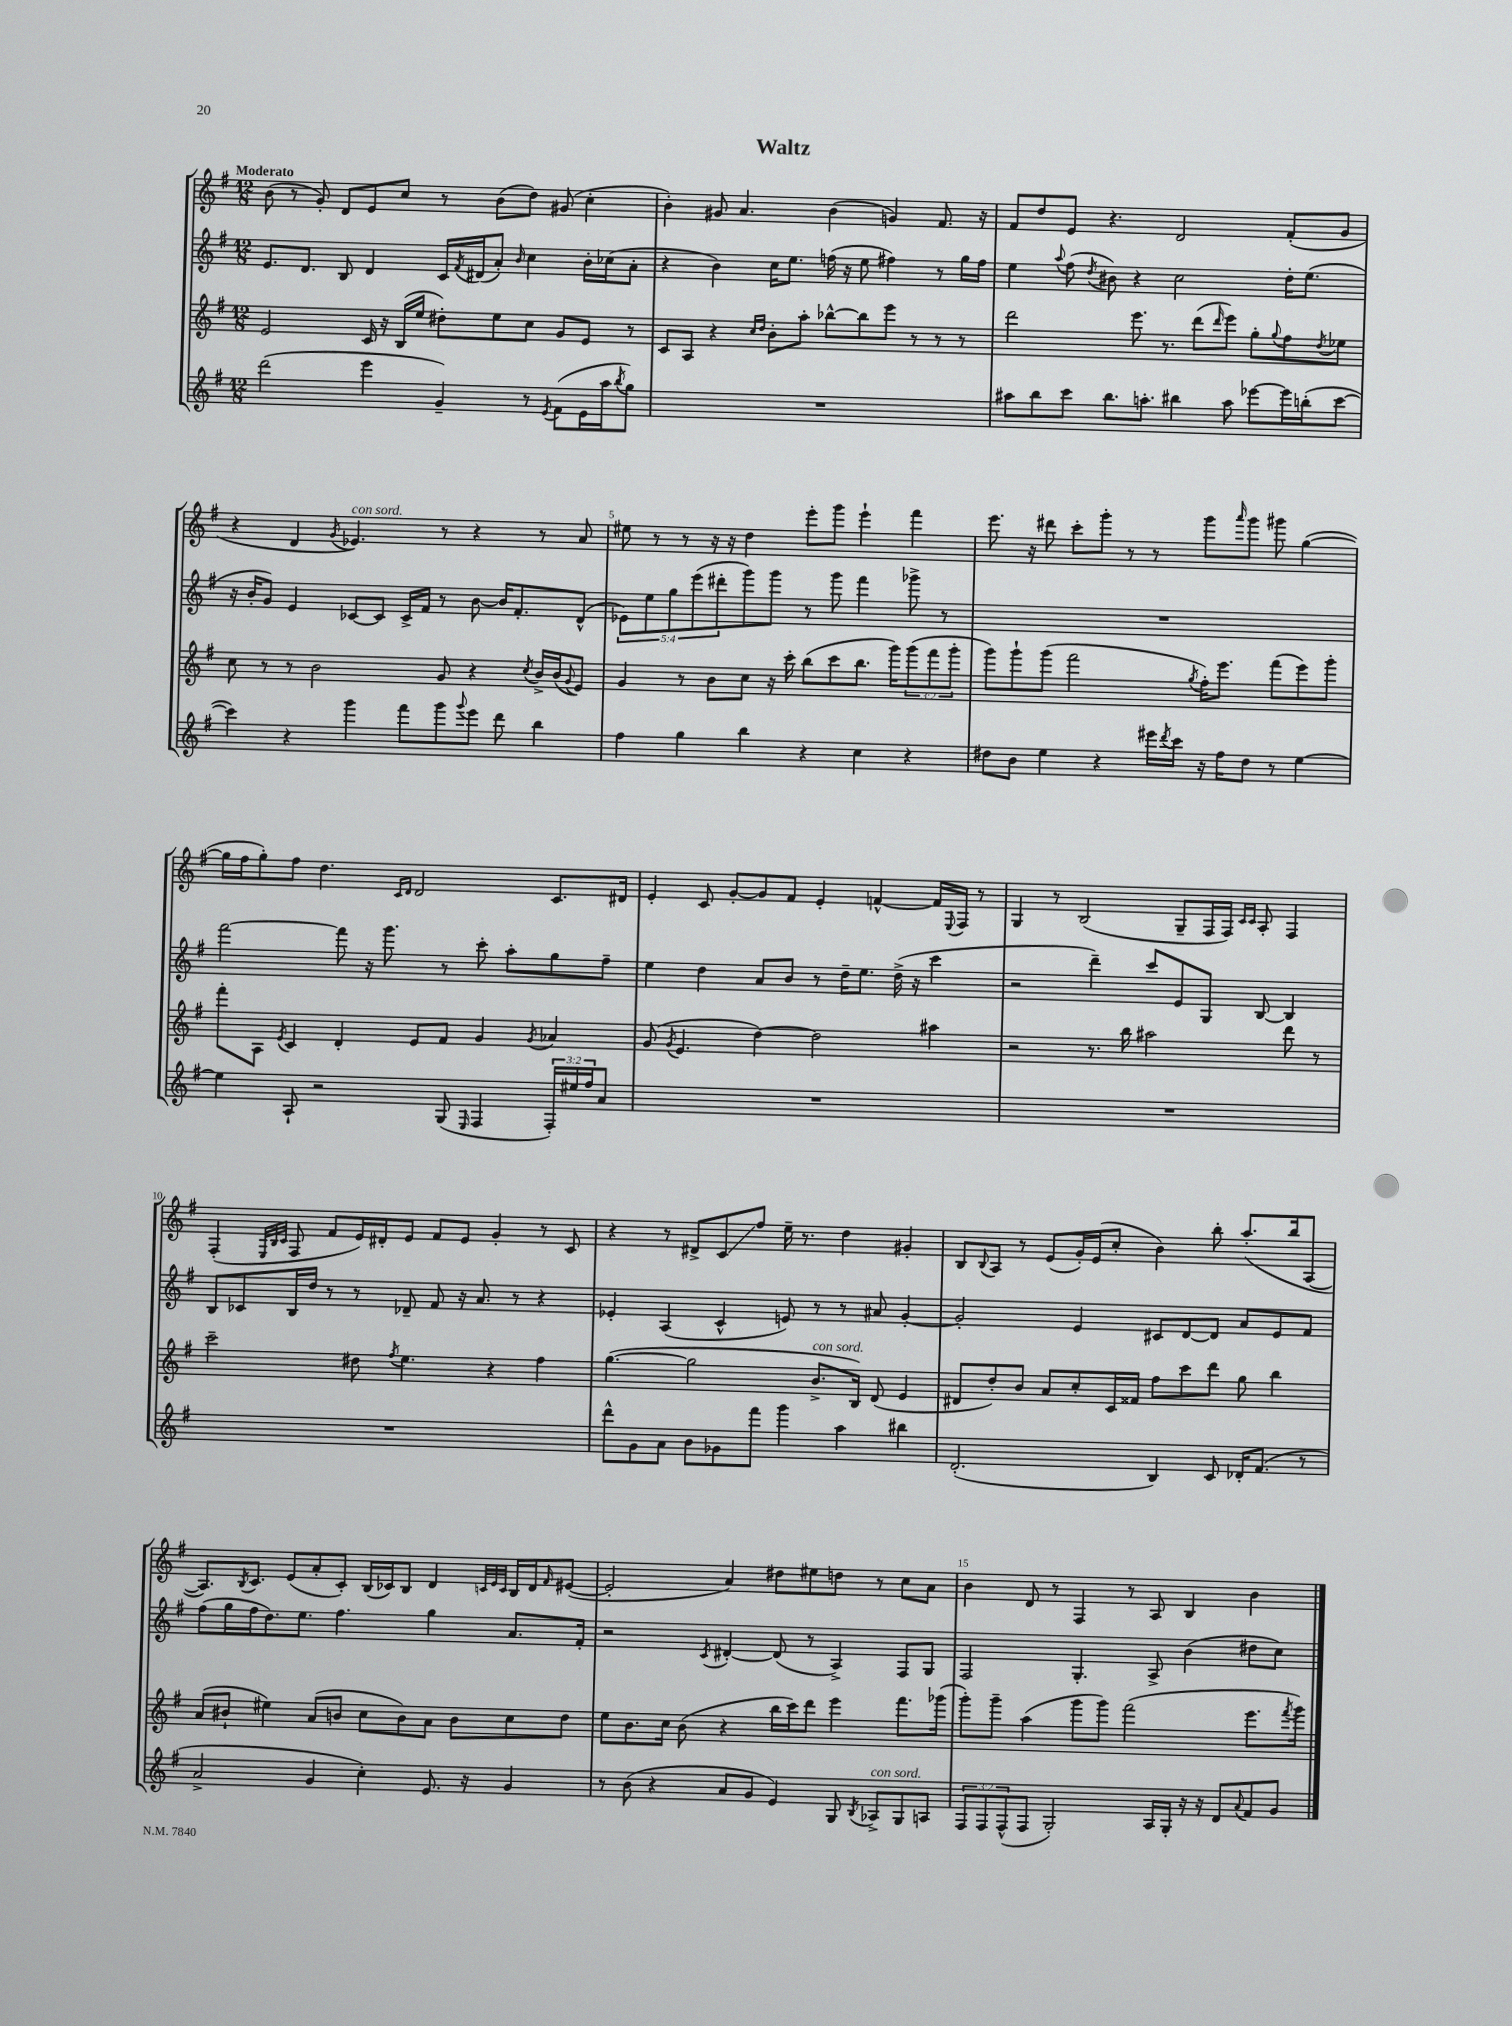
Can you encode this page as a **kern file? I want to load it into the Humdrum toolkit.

**kern	**kern	**kern	**kern
*staff4	*staff3	*staff2	*staff1
*clefG2	*clefG2	*clefG2	*clefG2
*k[f#]	*k[f#]	*k[f#]	*k[f#]
*M12/8	*M12/8	*M12/8	*M12/8
(2ddd\	2e/	8.e/L	(8b\
.	.	.	8r
.	.	8.d/J	.
.	.	.	8g'/)
.	.	8B/	8d/L
4eee\	16c/	4d/	8e/
.	16r	.	.
.	(16B/LL	.	8cc/J
.	16ee/JJ	.	.
4g~/)	8dd#'\L)	16c/LL	8r
.	.	8qf#/	.
.	.	(16d#/J	.
.	8ee\	8a'/J)	(8b\L
.	.	16qqb/	.
8r	8cc\J	4cc\	8dd\J)
8qe/	.	.	.
(8f#\L	8g/L	.	(8g#/
16e\L	8e/J	16b'\LL	4cc'\
16aa\J	.	(16cc-\J	.
8qbb/	.	.	.
8gg\J)	8r	8a'\J	.
=	=	=	=
1.r	8c/L	4r	4b'\)
.	8A/J	.	.
.	4r	4b\)	8g#/
.	.	.	4.a/
.	16qqcc/LL	.	.
.	16qqdd/JJ	.	.
.	8b'\L	16cc\LK	.
.	.	8.ee\J	.
.	8aa'\J	.	.
.	[8bb-^^\L	(16ff\	(4b\
.	.	16r	.
.	8bb-\]	8ee\	.
.	8eee\J	4ff#\)	4g/)
.	8r	.	.
.	8r	8r	8.f#/
.	8r	16gg\LL	.
.	.	16ff#\JJ	16r
=	=	=	=
8aa#\L	2ddd\	4ee\	8f#/L
8bb\	.	.	8dd/
.	.	8qqaa/	.
8ccc\J	.	(8ff#\	8e/J
.	.	8qdd/	.
8.bb\L	.	8b#\)	4.r
.	8.eee\	4r	.
8.aa'\J	.	.	.
.	8.r	.	.
4bb#\	.	2cc\	2d/
.	(8ddd\L	.	.
.	16qqddd/	.	.
8aa\	8eee\J)	.	.
[8eee-\L	8gg'\L	.	.
.	8qqgg/	.	.
16eee-\]L	8ff#\	16dd'\LK	(8f#'/L
(16bb'\J	.	(8.ee\J	.
.	8qdd/	.	.
[8ccc\J	8ee-\J	.	8g/J
=	=	=	=
4ccc\])	8cc\	16r	4r
.	.	16b'/LK	.
.	8r	8g/J)	.
4r	8r	4e/	4d/
.	2b\	.	.
.	.	.	8qg/
4ggg\	.	[8c-/L	4.e-/)
.	.	8c-/]J	.
8fff#\L	.	16c-^/LL	.
.	.	16f#/JJ	.
8ggg\	8g/	8r	8r
8qqggg/	.	.	.
8eee\J	4r	[8b\	4r
8ddd\	.	16b/]LK	.
.	.	8.f#'/	.
.	8qcc/	.	.
4bb\	16b^/LL	.	8r
.	(16b/J	.	.
.	8qqg/	.	.
.	8e/J)	(8d^^/J	8a/
=	=	=	=
4ff#\	4g/	10e-\L)	8ee#\
.	.	10ee\	.
.	.	.	8r
.	.	10gg\	.
4gg\	8r	.	8r
.	.	(10eee\	.
.	8b\L	.	16r
.	.	10ddd#'\	.
.	.	.	16r
4bb\	8cc\J	8ggg\)	4dd\
.	16r	8ggg\J	.
.	16ccc'\	.	.
4r	(8bb\L	8r	8eee'\L
.	8ccc\	8ggg\	8ggg\J
4cc\	8.bb\J	4fff#\	4eee`\
.	16ggg\LK)	.	.
4r	(12ggg\	8ggg-^\	4fff#\
.	12fff#\	.	.
.	.	8r	.
.	12ggg'\J	.	.
=	=	=	=
8dd#\L	8ggg\L)	1.r	8.eee\
8b\J	8ggg`\	.	.
.	.	.	16r
4ee\	(8ggg\J	.	8ddd#\
.	2fff#\	.	8ccc'\L
4r	.	.	8ggg'\J
.	.	.	8r
16eee#\LL	.	.	8r
8qddd/	.	.	.
16ccc\JJ	.	.	.
.	8qgg/	.	.
16r	16ff#'\LK)	.	8ggg\L
16ff#\LK	8.eee\J	.	.
.	.	.	16qqaaa/
8dd#\J	.	.	8ggg\J
8r	(8fff#\L	.	8ggg#\
[4ee\	8eee\)	.	([4gg\
.	8ggg'\J	.	.
=	=	=	=
4ee\]	8fff#'\L	[2fff#\	16gg\]LL
.	.	.	16ff#\J
.	8A\J	.	8gg'\)
.	8qe/	.	.
8A`/	4c/	.	8ff#\J
2r	.	.	4.dd\
.	4d'/	8fff#\]	.
.	.	16r	.
.	.	8.ggg\	.
.	.	.	16qqc/LL
.	.	.	16qqd/JJ
.	8e/L	.	2d/
(8G/	8f#/J	8r	.
16qqE/	.	.	.
4F#/	4g/	8ccc'\	.
.	.	8aa'\L	.
.	8qg/	.	.
24F#'/LL)	4a-/	8gg\	8.c/L
24ee#/	.	.	.
24ff#/J	.	.	.
8a/J	.	8ff#~\J	.
.	.	.	16d#/Jk
=	=	=	=
1.r	(8g/	4ee\	4e'/
.	8qg/	.	.
.	4.e/	.	.
.	.	4dd\	8c/
.	.	.	[8g'/L
.	[4dd\)	8a/L	8g/]
.	.	8b/J	8f#/J
.	2dd\]	8r	4e'/
.	.	16dd~\LK	.
.	.	8.ee\J	.
.	.	.	[4f^^/
.	.	(16dd^\	.
.	.	16r	.
.	4aa#\	4ccc\	16f/]LL
.	.	.	8qqE/
.	.	.	16F#/JJ
.	.	.	8r
=	=	=	=
1.r	2r	2r	4G/
.	.	.	8r
.	.	.	(2B/
.	8.r	4ddd~\)	.
.	16bb\	.	.
.	2aa#\	8ccc/L	.
.	.	8e/	8G~/L
.	.	8G/J	16F#/L
.	.	.	16F#/JJ)
.	.	.	16qqc/LL
.	.	.	16qqc/JJ
.	.	[8B/	8A'/
.	8ddd\	4B/]	4F#/
.	8r	.	.
=	=	=	=
1.r	2ccc~\	8B/L	(4F#'/
.	.	8c-/	.
.	.	.	32qqE/LLL
.	.	.	32qqB/
.	.	.	32qqc/JJJ
.	.	16B/L	8F#/
.	.	16dd/JJ	.
.	.	8r	8f#/L
.	8dd#\	8r	16e/L)
.	.	.	16d#'/J
.	8qff#/	.	.
.	4.ee\	8d-~/	8e/J
.	.	8f#/	8f#/L
.	.	16r	8e/J
.	.	8.a/	.
.	4r	.	4g'/
.	.	8r	.
.	4ff#\	4r	8r
.	.	.	8c/
=	=	=	=
8ddd^^\L	([4.gg\	4e-'/	4r
8g\	.	.	.
8a\J	.	(4A/	8r
8b\L	2gg\]	.	8d#^/L
8g-\	.	4c^^/	8c/
8fff#\J	.	.	8ff#/J
4ggg\	.	8e/)	16ee~\
.	.	.	8.r
.	8.b^/L	8r	.
4aa\	.	8r	4dd\
.	16B/Jk)	.	.
.	(8d/	8a#/	.
4bb#\	4e/	[4g'/	4g#'/
=	=	=	=
(2.d'/	8d#/L	2g'/]	8B/L
.	.	.	8qqB/
.	8dd'/)	.	8A/J
.	8b/J	.	8r
.	8a/L	.	(8e/L
.	8cc'/	4e/	16g'/L)
.	.	.	(16e/J
.	16c/L	.	8cc'/J
.	16f##/JJ	.	.
4B/)	8ff#\L	8c#/L	4b\)
.	8ccc\	[8d/	.
8c/	8ddd\J	8d/]J	8bb'\
16d-'/LK	8gg\	8a/L	(8.aa'/L
(8.f#/J	.	.	.
.	4bb\	8e/	.
.	.	.	16bb/k
8r	.	8f#/J	[8A/J
=	=	=	=
2a^/	(8a/L	(8ff#\L	8.A/]L)
.	8b#`/J	16gg\L	.
.	.	.	8qB/
.	.	16ff#\J	8.c/J
.	4ee#\)	8.dd\)	.
.	.	.	(8e/L
.	.	8.ee\J	.
4g/	(8a/L	.	8a'/
.	8b/J	4.ff#\	8c'/J)
4cc'\)	8cc\L	.	(16B/LL
.	.	.	16c-/J)
.	8b\)	.	8B/J
8.e/	8a\J	4gg\	4d/
.	8b\L	.	.
16r	.	.	.
.	.	.	32qqc/LLL
.	.	.	32qqe/
.	.	.	32qqc/JJJ
4g/	8cc\	8.a/L	16B/LL
.	.	.	16d/J
.	.	.	16qqf#/
.	8dd\J	.	([8e#/J
.	.	16f#'/Jk	.
=	=	=	=
8r	8ee\L	2r	2e#'/]
(8b\	8.b\	.	.
4r	.	.	.
.	16cc\Jk	.	.
.	(8b\	.	.
.	.	8qc/	.
8a/L	4r	[4d#'/	4a/)
8g/J	.	.	.
4e/)	16bb\LL	(8d#/]	8dd#\L
.	16ccc\J)	.	.
.	8ddd\J	8r	8ee#\
8G/	4eee\	4A^/)	8dd\J
8qB/	.	.	.
8A-^/L	.	.	8r
8G/	8.fff#\L	8F#/L	8cc\L
8A/J	.	8G/J	8a\J
.	(16ggg-\Jk	.	.
=	=	=	=
12F#/L	8ggg'\L)	2F#/	4b\
12F#/	.	.	.
.	8ggg~\J	.	.
(12F#^^/	.	.	.
8F#/J	(4aa\	.	8d/
2G'/)	.	.	8r
.	8ggg\L	4.G'/	4F#/
.	8ggg\J)	.	.
.	(2fff#\	.	8r
16A/LL	.	8A^/	8A/
16G'/JJ	.	.	.
16r	.	(4b\	4B/
16r	.	.	.
8d/L	.	.	.
8qqa/	.	.	.
8f#/	8.eee\L	8dd#\L	4b\
8g/J	.	8cc\J)	.
.	8qfff#/	.	.
.	16ggg\Jk)	.	.
==	==	==	==
*-	*-	*-	*-
